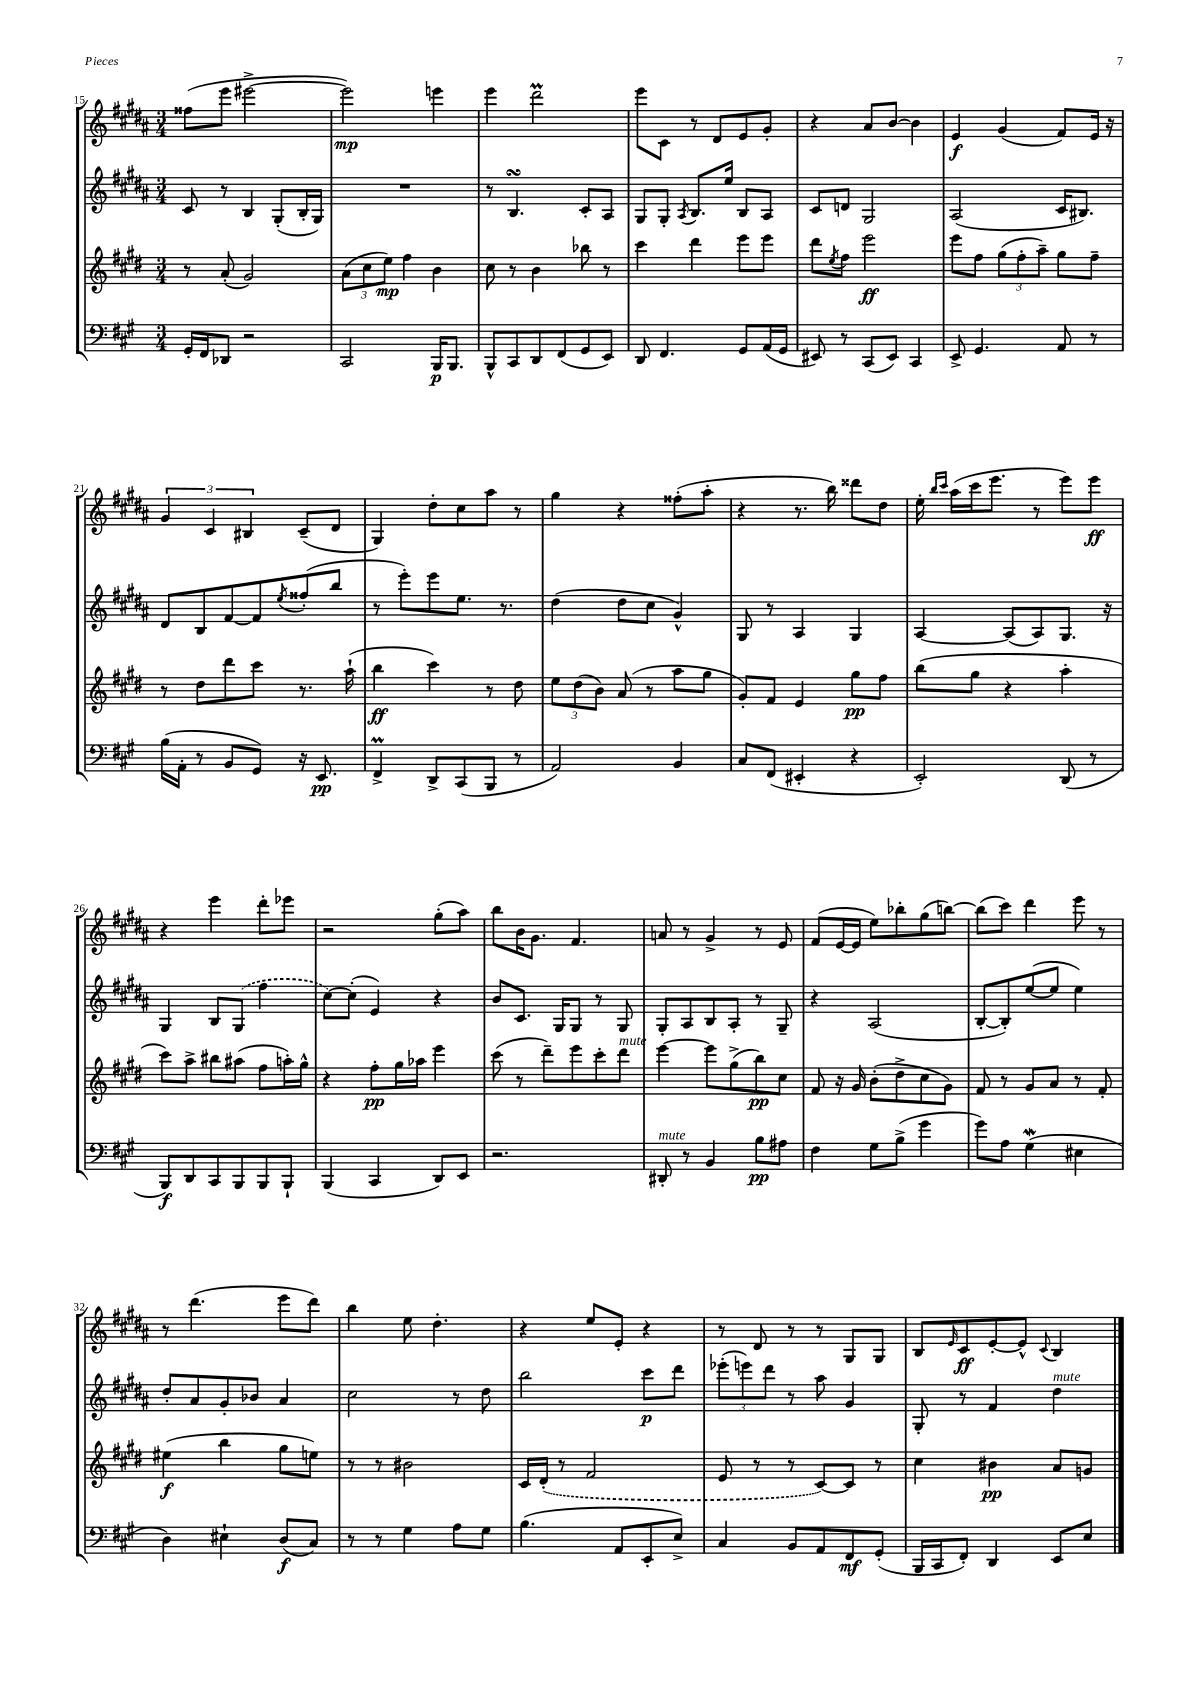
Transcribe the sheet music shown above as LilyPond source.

<<
\new StaffGroup <<
\new Staff = "s0" {
    \clef treble \key b \major \numericTimeSignature \time 3/4
    fisis''8( e'''8 eis'''2~-> |
    eis'''2\mp) e'''4 |
    e'''4 dis'''2\prall |
    e'''8 cis'8 r8 dis'8 e'8 gis'8-. |
    r4 ais'8 b'8~ b'4 |
    e'4\f gis'4( fis'8) e'16 r16 |
    \tuplet 3/2 { gis'4 cis'4 bis4 } cis'8--( dis'8 |
    gis4) dis''8-. cis''8 ais''8 r8 |
    gis''4 r4 fisis''8-.( ais''8-. |
    r4 r8. b''16) disis'''8 dis''8 |
    e''16-. \grace { b''16 cis'''16 } ais''16( cis'''16 e'''8. r8 e'''8) e'''8\ff |
    r4 e'''4 dis'''8-. ees'''8 |
    r2 gis''8-.( ais''8) |
    b''8 b'16 gis'8. fis'4. |
    a'8 r8 gis'4-> r8 e'8 |
    fis'8( e'16~ e'16 e''8) bes''8-. gis''8( b''8~) |
    b''8( cis'''8) dis'''4 e'''8 r8 |
    r8 dis'''4.( e'''8 dis'''8) |
    b''4 e''8 dis''4.-. |
    r4 e''8 e'8-. r4 |
    r8 dis'8 r8 r8 gis8 gis8 |
    b8 \grace { e'16 } cis'8\ff e'8~-. e'8-^ \appoggiatura { cis'8 } b4 \bar "|." |
}
\new Staff = "s1" {
    \clef treble \key b \major \numericTimeSignature \time 3/4
    cis'8 r8 b4 gis8-.( b16-. gis16) |
    R2. |
    r8 b4.\turn cis'8-. ais8 |
    gis8 gis8-. \acciaccatura { ais8 } b8. e''16 b8 ais8 |
    cis'8 d'8 gis2 |
    ais2( cis'16 bis8.) |
    dis'8 b8 fis'8~ fis'8 \acciaccatura { e''8 } fisis''8-.( b''8 |
    r8 e'''8-.) e'''8 e''8. r8. |
    dis''4( dis''8 cis''8 gis'4-^) |
    gis8 r8 ais4 gis4 |
    ais4~ ais8( ais8) gis8. r16 |
    gis4 b8 \once \slurDashed gis8( fis''4 |
    cis''8~) cis''8-.( e'4) r4 |
    b'8 cis'8. gis16 gis8 r8 gis8 |
    gis8-. ais8 b8 ais8-. r8 gis8-- |
    r4 ais2( |
    b8~-. b8-.) e''8~( e''8 e''4) |
    dis''8-. ais'8 gis'8-. bes'8 ais'4 |
    cis''2 r8 dis''8 |
    b''2 cis'''8\p dis'''8 |
    \tuplet 3/2 { ees'''8-.( e'''8) dis'''8 } r8 ais''8 gis'4 |
    gis8-. r8 fis'4 dis''4^\markup { \italic "mute" } \bar "|." |
}
\new Staff = "s2" {
    \clef treble \key e \major \numericTimeSignature \time 3/4
    r8 a'8-.( gis'2) |
    \tuplet 3/2 { a'8( cis''8 e''8\mp) } fis''4 b'4 |
    cis''8 r8 b'4 bes''8 r8 |
    cis'''4 dis'''4 e'''8 e'''8 |
    dis'''8 \acciaccatura { e''8 } fis''8 e'''2\ff |
    e'''8 fis''8 \tuplet 3/2 { gis''8( fis''8-. a''8--) } gis''8 fis''8-- |
    r8 dis''8 dis'''8 cis'''8 r8. a''16-!( |
    b''4\ff cis'''4) r8 dis''8 |
    \tuplet 3/2 { e''8 dis''8( b'8) } a'8( r8 a''8 gis''8 |
    gis'8-.) fis'8 e'4 gis''8\pp fis''8 |
    b''8( gis''8 r4 a''4-. |
    cis'''8) a''8-> bis''8 ais''8( fis''8 a''16-.) gis''16-^ |
    r4 fis''8-.\pp gis''16 aes''16 e'''4 |
    cis'''8( r8 dis'''8--) e'''8 cis'''8-. dis'''8^\markup { \italic "mute" } |
    e'''4~ e'''8 gis''8->( b''8\pp) cis''8 |
    fis'8 r16 gis'16 b'8-.( dis''8-> cis''8 gis'8) |
    fis'8 r8 gis'8 a'8 r8 fis'8-. |
    eis''4\f( b''4 gis''8 e''8) |
    r8 r8 bis'2 |
    cis'16 \once \slurDashed dis'16-.( r8 fis'2 |
    e'8 r8 r8 cis'8~) cis'8 r8 |
    cis''4 bis'4\pp a'8 g'8 \bar "|." |
}
\new Staff = "s3" {
    \clef bass \key a \major \numericTimeSignature \time 3/4
    gis,16-. fis,16 des,8 r2 |
    cis,2 b,,16\p b,,8. |
    b,,8-^ cis,8 d,8 fis,8( gis,8 e,8) |
    d,8 fis,4. gis,8 a,16( gis,16 |
    eis,8) r8 cis,8( eis,8) cis,4 |
    e,8-> gis,4. a,8 r8 |
    b16( a,16-. r8 b,8 gis,8) r16 e,8.\pp |
    fis,4->\prall d,8-> cis,8( b,,8 r8 |
    a,2) b,4 |
    cis8 fis,8( eis,4-. r4 |
    e,2-.) d,8( r8 |
    b,,8\f) d,8 cis,8 b,,8 b,,8 b,,8-! |
    b,,4( cis,4 d,8) e,8 |
    r2. |
    dis,8-.^\markup { \italic "mute" } r8 b,4 b8\pp ais8 |
    fis4 gis8 b8->( gis'4 |
    gis'8) a8 gis4\mordent( eis4 |
    d4) eis4-! d8\f( cis8) |
    r8 r8 gis4 a8 gis8 |
    b4.( a,8 e,8-. e8->) |
    cis4 b,8 a,8 fis,8\mf gis,8-.( |
    b,,16 cis,16 fis,8-.) d,4 e,8 e8 \bar "|." |
}
>>
>>
\layout { \context { \Score currentBarNumber = #15 } }
